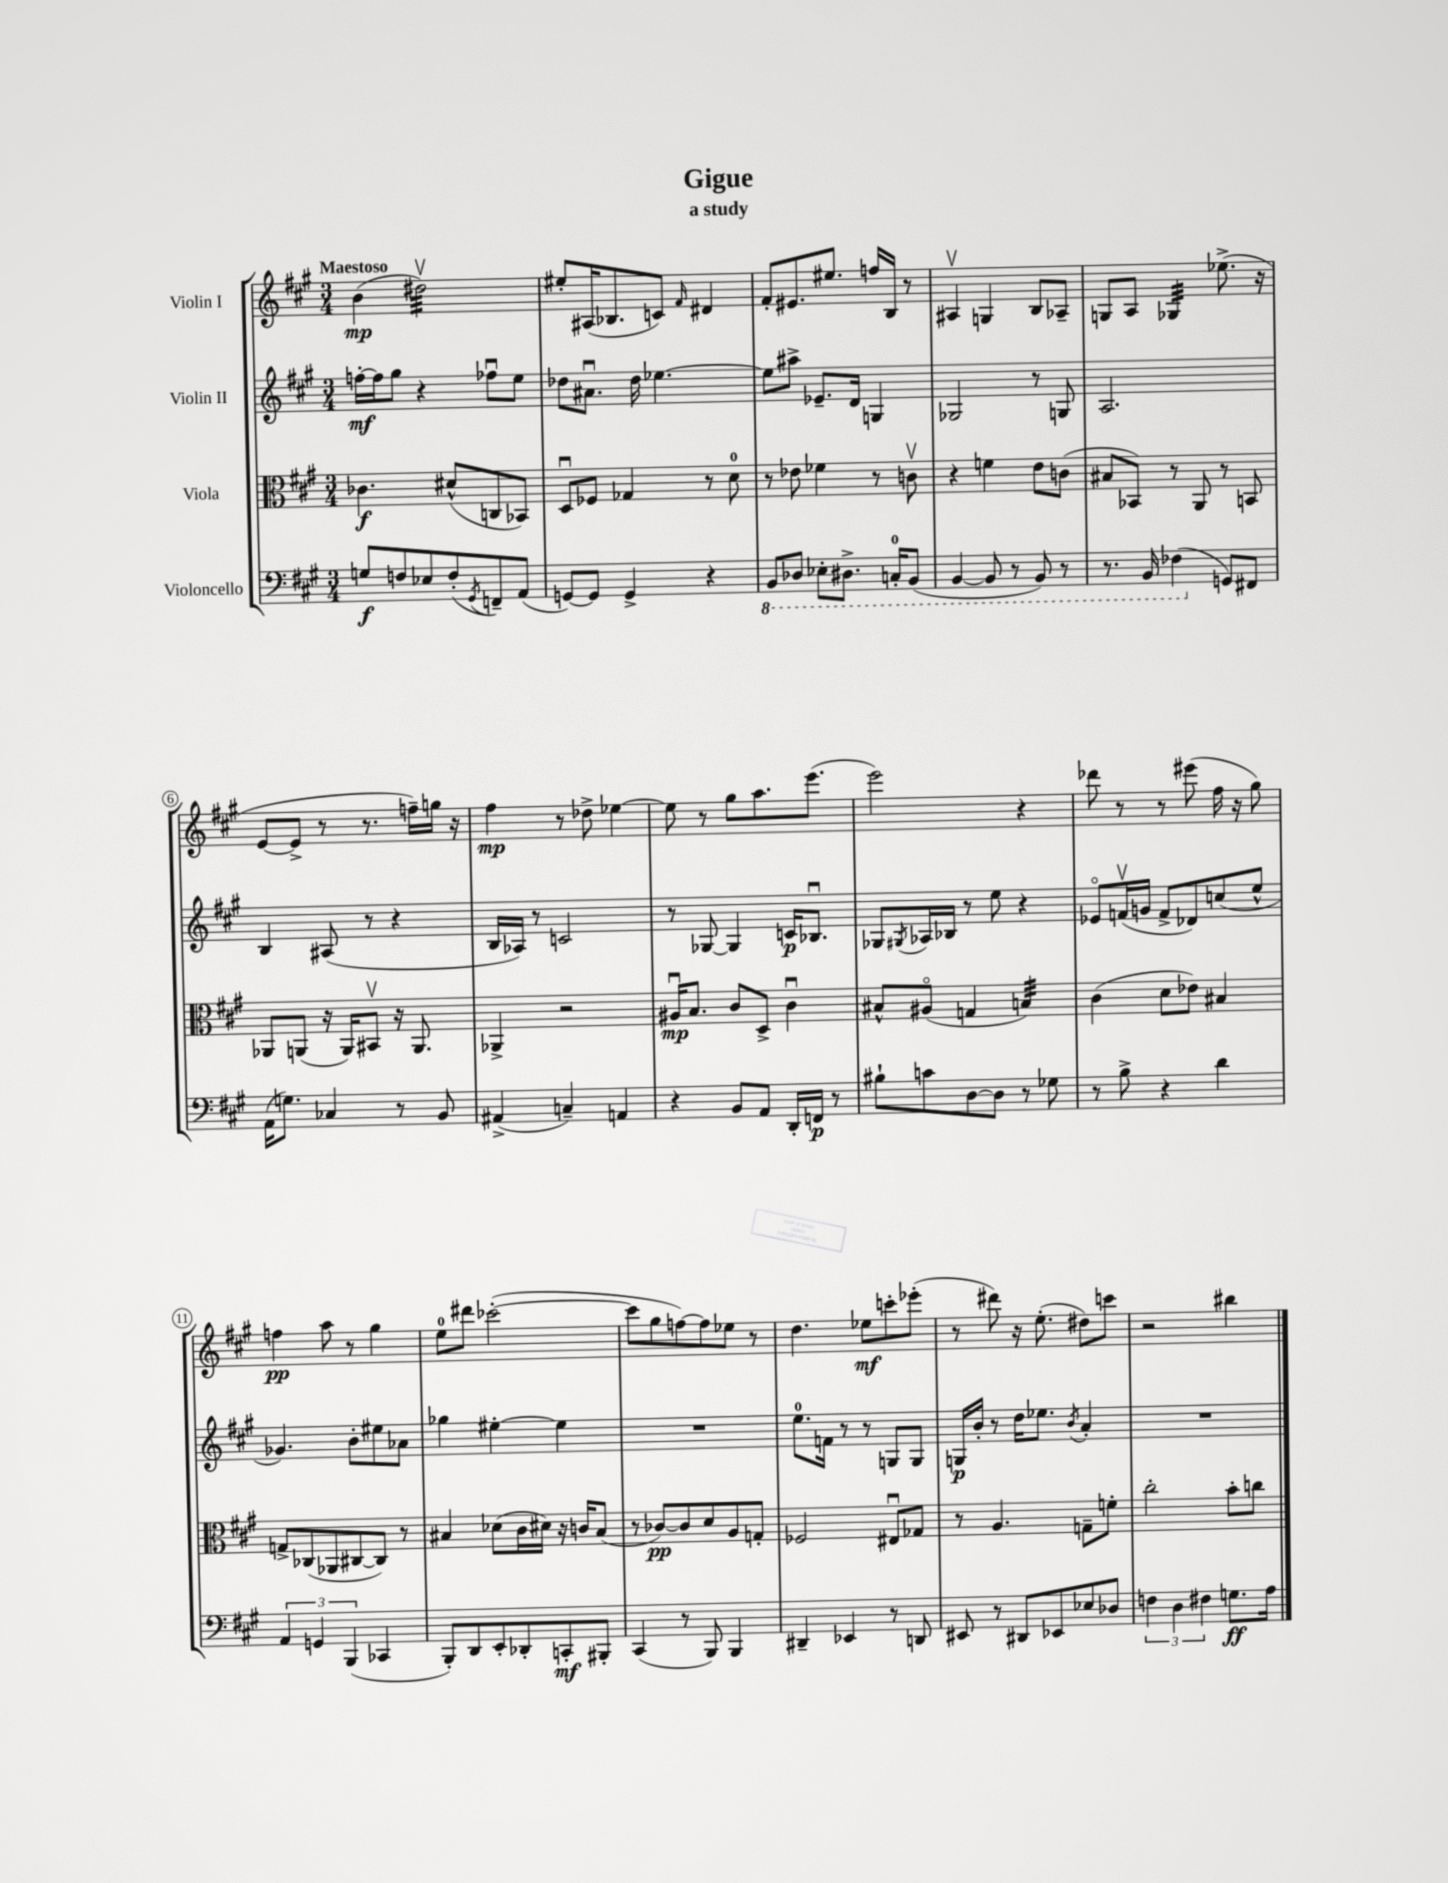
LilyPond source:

\header { title = "Gigue" subtitle = "a study" }
<<
\new StaffGroup <<
\new Staff = "s0" \with { instrumentName = "Violin I" } {
    \clef treble \key a \major \numericTimeSignature \time 3/4 \tempo "Maestoso"
    b'4\mp( dis''2:32\upbow) |
    eis''8-. ais16( bes8. c'8) \grace { fis'16 } dis'4 |
    fis'8-. eis'8. eis''8. f''16 b16 r8 |
    ais4\upbow g4 b8 aes8-- |
    g8 a8 ges4:32 ees''8.->( r16 |
    e'8~ e'8-> r8 r8. f''16--) g''16 r16 |
    fis''4\mp r8 des''8-> ees''4~ |
    ees''8 r8 gis''8 a''8. e'''8.( |
    e'''2) r4 |
    des'''8 r8 r8 eis'''8( fis''16 r16 gis''8) |
    f''4\pp a''8 r8 gis''4 |
    e''8-0 dis'''8 ces'''2~-.( |
    ces'''8 gis''8 f''8~) f''8 ees''8 r8 |
    d''4. ees''8\mf c'''8-. ees'''8-.( |
    r8 dis'''8) r16 e''8.-.( dis''8) c'''8 |
    r2 bis''4 \bar "|." |
}
\new Staff = "s1" \with { instrumentName = "Violin II" } {
    \clef treble \key a \major \numericTimeSignature \time 3/4
    f''16~-.\mf f''16 gis''8 r4 fes''8\downbow e''8 |
    des''8 ais'8.\downbow des''16 ees''4.~ |
    ees''8 ais''8-> ees'8.-- d'16 g4 |
    ges2 r8 g8 |
    a2. |
    b4 ais8( r8 r4 |
    b16 aes16) r8 c'2 |
    r8 ges8~ ges4 c'16\p bes8.\downbow |
    ges8 \acciaccatura { gis8 } aes16 bes16 r8 e''8 r4 |
    ees'8\flageolet f'16\upbow( g'16 f'8-> des'8) c''8( e''8-^ |
    ges'4.) b'8-. eis''8 aes'8 |
    ges''4 eis''4~-. eis''4 |
    R2. |
    e''8.-0 f'16 r8 r8 g8 g8 |
    g16\p b'16-. r8 d''16 ees''8. \acciaccatura { b'8 } a'4-. |
    R2. \bar "|." |
}
\new Staff = "s2" \with { instrumentName = "Viola" } {
    \clef alto \key a \major \numericTimeSignature \time 3/4
    ces'4.\f dis'8-^( c8 bes,8) |
    d8\downbow fes8 ges4 r8 d'8-0 |
    r8 ees'8 fes'4 r8 c'8\upbow |
    r4 f'4 e'8 c'8( |
    bis8 bes,8) r8 a,8 r8 b,8 |
    aes,8 a,8( r16 a,16) bis,8\upbow r16 a,8. |
    aes,4-> r2 |
    ais16\downbow\mp b8. cis'8 d8-> cis'4\downbow |
    bis8-^ ais8\flageolet( g4 b4:32) |
    cis'4( d'8 ees'8) bis4 |
    g8-> ces8( aes,8 cis8~ cis8) r8 |
    bis4 des'8( cis'16 dis'16) r16 c'16 bis8( |
    r8 ces'8~\pp) ces'8 d'8 a8 g8-. |
    fes2 eis8\downbow ges8 |
    r8 a4. g8-- f'8-. |
    cis''2-. b'8-. c''8 \bar "|." |
}
\new Staff = "s3" \with { instrumentName = "Violoncello" } {
    \clef bass \key a \major \numericTimeSignature \time 3/4
    g8\f f8 ees8 f8-.( \acciaccatura { gis,8 } f,8--) a,8( |
    g,8~) g,8 g,4-> r4 |
    \ottava #-1 b,,8 des,8 ees,8-. dis,8.-> c,16-0-. b,,8( |
    b,,4~ b,,8 r8 b,,8) r8 |
    r8. b,,16 fes,4( \ottava #0 g,8) fis,8 |
    a,16( g8.) ces4 r8 b,8 |
    ais,4->( c4--) a,4 |
    r4 b,8 a,8 d,16-. f,16\p r8 |
    bis8-! c'8 d8~ d8 r8 ges8 |
    r8 b8-> r4 d'4 |
    \tuplet 3/2 { a,4 g,4 b,,4( } ces,4 |
    b,,8-.) d,8 e,8-. des,8-. c,8-.\mf bis,,8-. |
    cis,4( r8 b,,8) b,,4 |
    dis,4-- ees,4 r8 d,8 |
    eis,8 r8 dis,8 ees,8 ees8 des8 |
    \tuplet 3/2 { f4 d4 fis4 } g8.\ff a16 \bar "|." |
}
>>
>>
\layout { \context { \Score \override BarNumber.stencil = #(make-stencil-circler 0.1 0.3 ly:text-interface::print) } }
